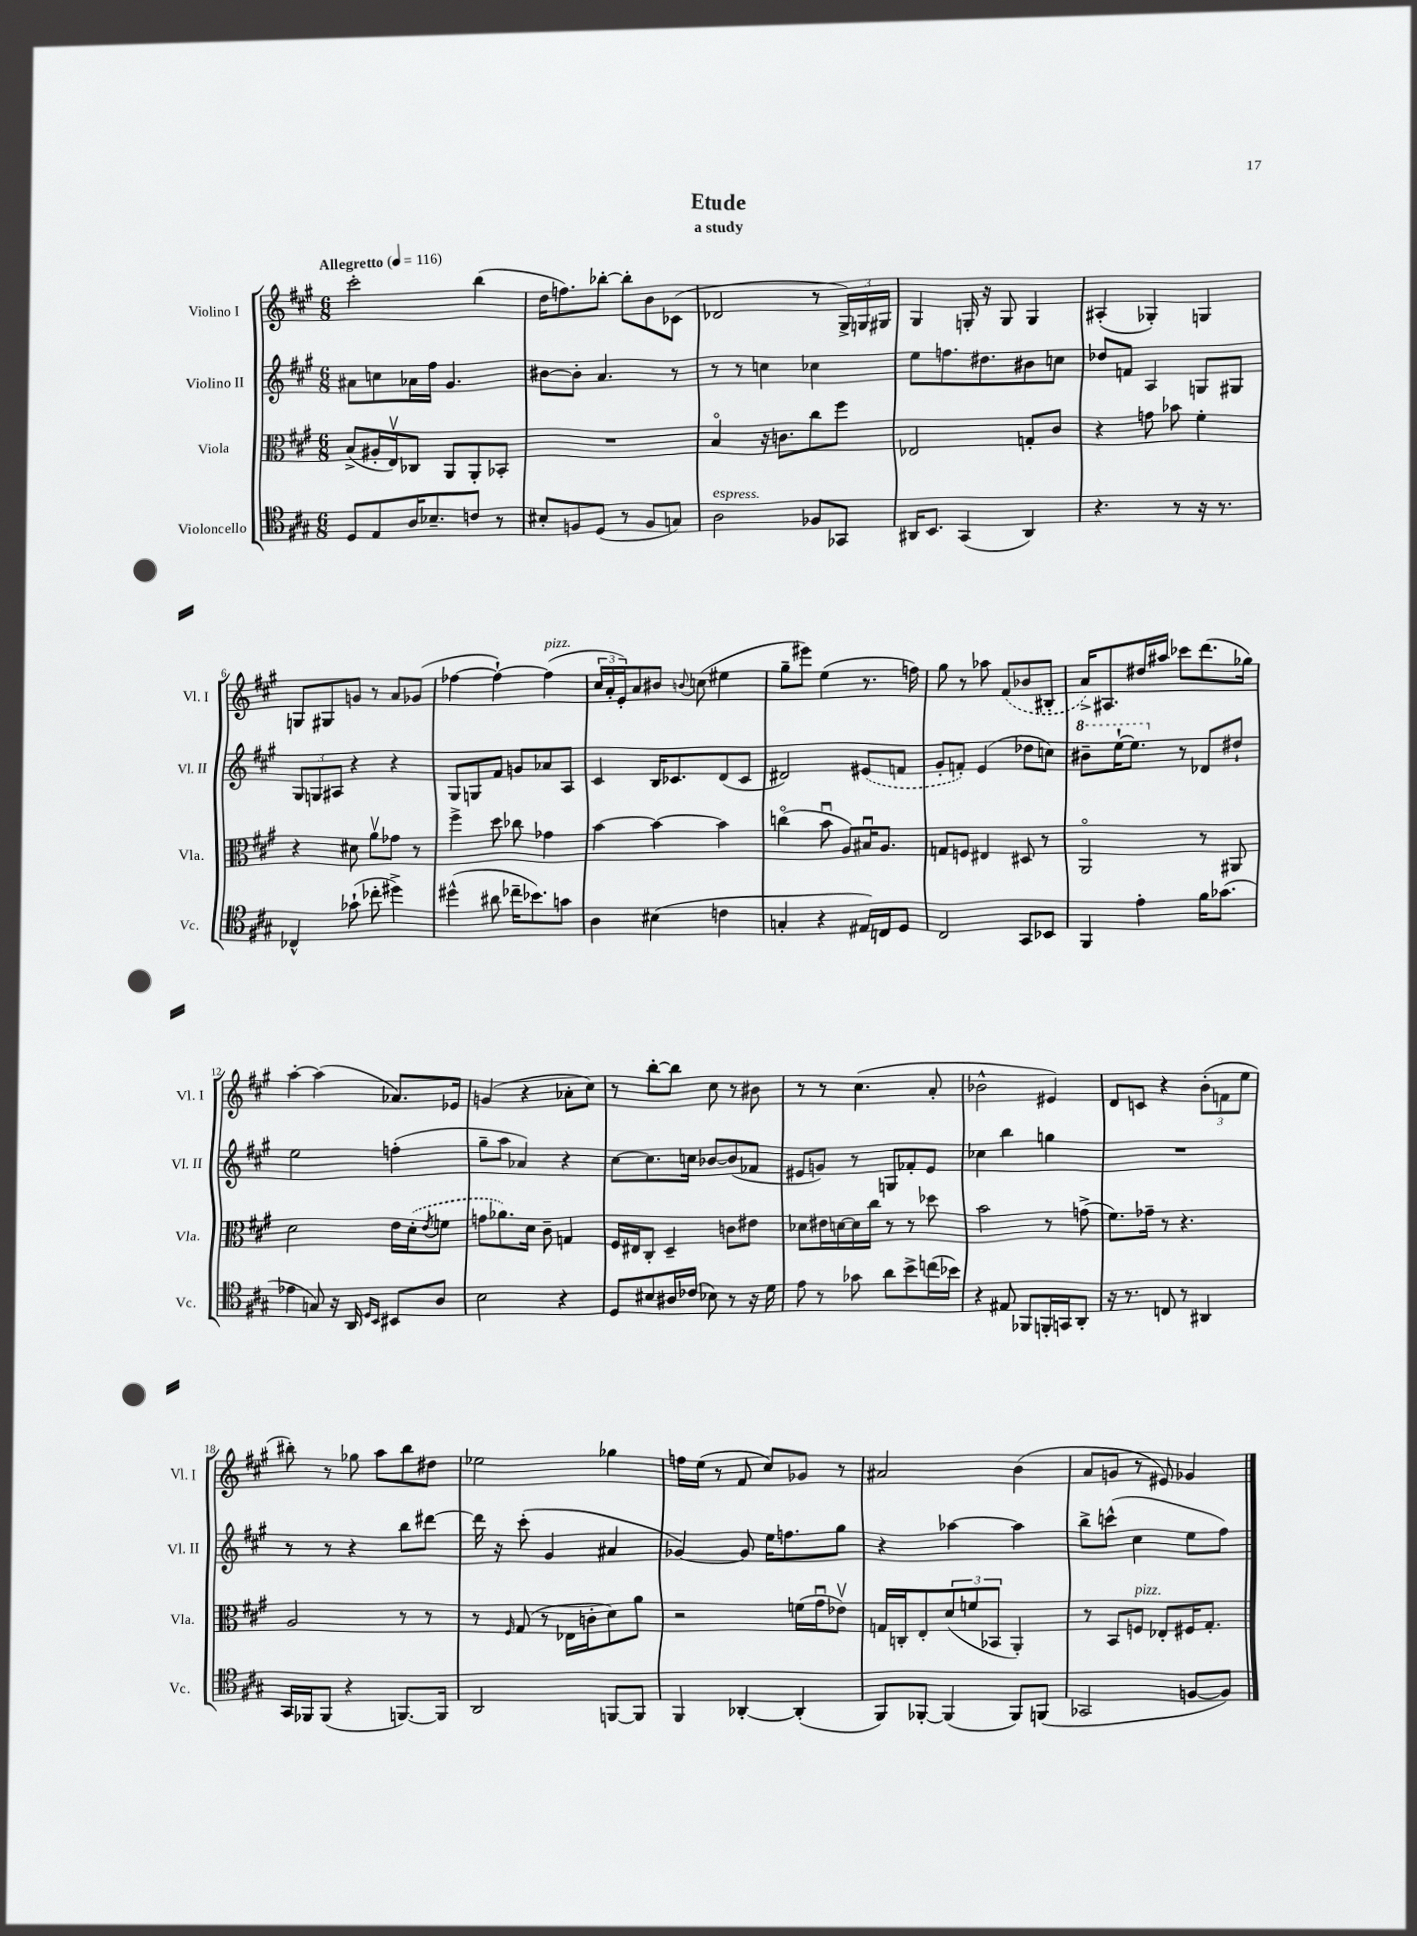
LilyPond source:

\header { title = "Etude" subtitle = "a study" }
<<
\new StaffGroup <<
\new Staff = "s0" \with { instrumentName = "Violino I" shortInstrumentName = "Vl. I" } {
    \clef treble \key a \major \numericTimeSignature \time 6/8 \tempo "Allegretto" 4 = 116
    cis'''2-. b''4( |
    d''16 f''8.) bes''8~-. bes''8-. b'8 ces'8( |
    des'2 r8 \tuplet 3/2 { gis16->) g16 gis16 } |
    gis4 g16-. r16 g8 g4 |
    ais4-.( ges4-.) g4 |
    g8 gis8 g'8 r8 a'8 ges'8( |
    fes''4~ fes''4~-!) fes''4^\markup { \italic "pizz." }( |
    \tuplet 3/2 { cis''16 a'16-. e'16-.) } a'8 bis'8 \appoggiatura { b'8 } c''8( eis''4 |
    gis''8-- eis'''8) e''4( r8. f''16) |
    gis''8 r8 aes''8 \once \slurDashed fis'8( bes'8 bis8-. |
    a'16->) ais8. dis''16 ais''16 ces'''8 d'''8.( ges''16) |
    a''4~-. a''4( aes'8.) ees'16 |
    g'4( r4 aes'8-. cis''8) |
    r8 b''8~-. b''8 cis''8 r8 bis'8 |
    r8 r8 cis''4.( a'8-. |
    bes'2-^ eis'4) |
    d'8 c'8 r4 \tuplet 3/2 { b'8-.( f'8 e''8 } |
    bis''8-.) r8 ges''8 a''8 bis''8 dis''8 |
    ees''2 ges''4 |
    f''16 e''16( r8 fis'8 cis''8) ges'8 r8 |
    ais'2 b'4( |
    a'8 g'8 r8 eis'8) ges'4 \bar "|." |
}
\new Staff = "s1" \with { instrumentName = "Violino II" shortInstrumentName = "Vl. II" } {
    \clef treble \key a \major \numericTimeSignature \time 6/8
    ais'8 c''8 aes'16 fis''16 gis'4. |
    bis'8~ bis'8-. a'4. r8 |
    r8 r8 c''4 ces''4 |
    e''8 f''8. dis''8. bis'8 c''8 |
    des''8 f'8 a4 g8 gis8 |
    \tuplet 3/2 { gis8 g8 ais8 } r4 r4 |
    gis8 g8 fis'8 g'8 aes'8 a8 |
    cis'4 b16 ces'8. d'8( ces'8 |
    dis'2) \once \slurDashed eis'8( f'8 |
    gis'8-. f'8-.) e'4( des''8 c''8) |
    \ottava #1 bis''8-- e'''16~-! e'''8. \ottava #0 r8 des'8 dis''8-! |
    e''2 f''4-.( |
    gis''8-- a''8 aes'4) r4 |
    cis''8~ cis''8. c''16 bes'8~ bes'8( fes'8 |
    eis'8 g'8) r8 g8 fes'8-. eis'8 |
    ces''4 b''4 g''4 |
    R2. |
    r8 r8 r4 b''8 dis'''8~ |
    dis'''16 r16 cis'''8-.( gis'4 ais'4 |
    ges'4~) ges'8 e''16 f''8. gis''8 |
    r4 aes''4~ aes''4 |
    b''8-> c'''8-^( cis''4 e''8 fis''8) \bar "|." |
}
\new Staff = "s2" \with { instrumentName = "Viola" shortInstrumentName = "Vla." } {
    \clef alto \key a \major \numericTimeSignature \time 6/8
    b8->( ais16-. e16\upbow) ces8 a,8 a,8-. bes,8-. |
    R2. |
    b4\flageolet r16 c'8. cis''8 fis''8 |
    ees2 g8-. cis'8 |
    r4 g'8 bes'8 fis'4-. |
    r4 dis'8 a'8\upbow ges'8 r8 |
    fis''4-> d''8 ces''8 ges'4 |
    b'4~ b'4~ b'4 |
    c''4\flageolet( b'8\downbow a8) bis16\downbow a8. |
    g8 f8 eis4 dis8 r8 |
    a,2\flageolet r8 ais,8 |
    d'2 e'16 \once \slurDashed d'16-.( \acciaccatura { e'8 } f'8 |
    g'8 aes'8.) d'16 cis'8-- g4 |
    fis16 eis16 cis8-. d4-- c'8 eis'8 |
    des'8 eis'16 d'16~ d'16 cis''16 r8 r8 des''8 |
    b'2 r8 g'8->( |
    fis'8.) ges'16-- r8 r4. |
    a2 r8 r8 |
    r8 \grace { fis16 } gis8( r8 ees16 c'16-. d'8) a'8 |
    r2 f'16( gis'16\downbow ees'8\upbow) |
    g16 c16-. e8-. \tuplet 3/2 { d'8( f'8 bes,8 } a,4-.) |
    r8 b,8 f8^\markup { \italic "pizz." } ees8-. fis16 gis8.-. \bar "|." |
}
\new Staff = "s3" \with { instrumentName = "Violoncello" shortInstrumentName = "Vc." } {
    \clef tenor \key a \major \numericTimeSignature \time 6/8
    d8 e8 a16 bes8.-- c'8 r8 |
    bis8-. f8 d8( r8 f8 g8) |
    a2^\markup { \italic "espress." } fes8 ges,8 |
    ais,16 b,8. gis,4( ais,4) |
    r4. r8 r16 r8. |
    ces4-^ ges'8-!( ces''8-. dis''4->) |
    dis''4-^( ais'8 ces''16-- bes'8.) g'8 |
    a4 bis4( c'4 |
    g4-. r4 eis16) c16 d8 |
    cis2 gis,8 bes,8 |
    fis,4 e'4-. fis'16 ges'8.( |
    ees'4 g8) r16 a,16 \grace { d16 b,16 } bis,8 a8 |
    b2 r4 |
    d8 bis8 ais16 ces'16( bes8) r8 r16 d'16 |
    e'8 r8 ges'8 a'8 b'8-> c''16( bes'16) |
    r4 eis8 fes,8 f,16-. g,16 a,8-. |
    r16 r8. c8 r8 ais,4 |
    gis,16 fes,16 fes,8( r4 f,8.~) f,16 |
    a,2 f,8~ f,8 |
    fis,4 aes,4~-. aes,4-.( |
    fis,8) fes,8~-. fes,4( fes,8) f,8( |
    ges,2 f8~ f8) \bar "|." |
}
>>
>>
